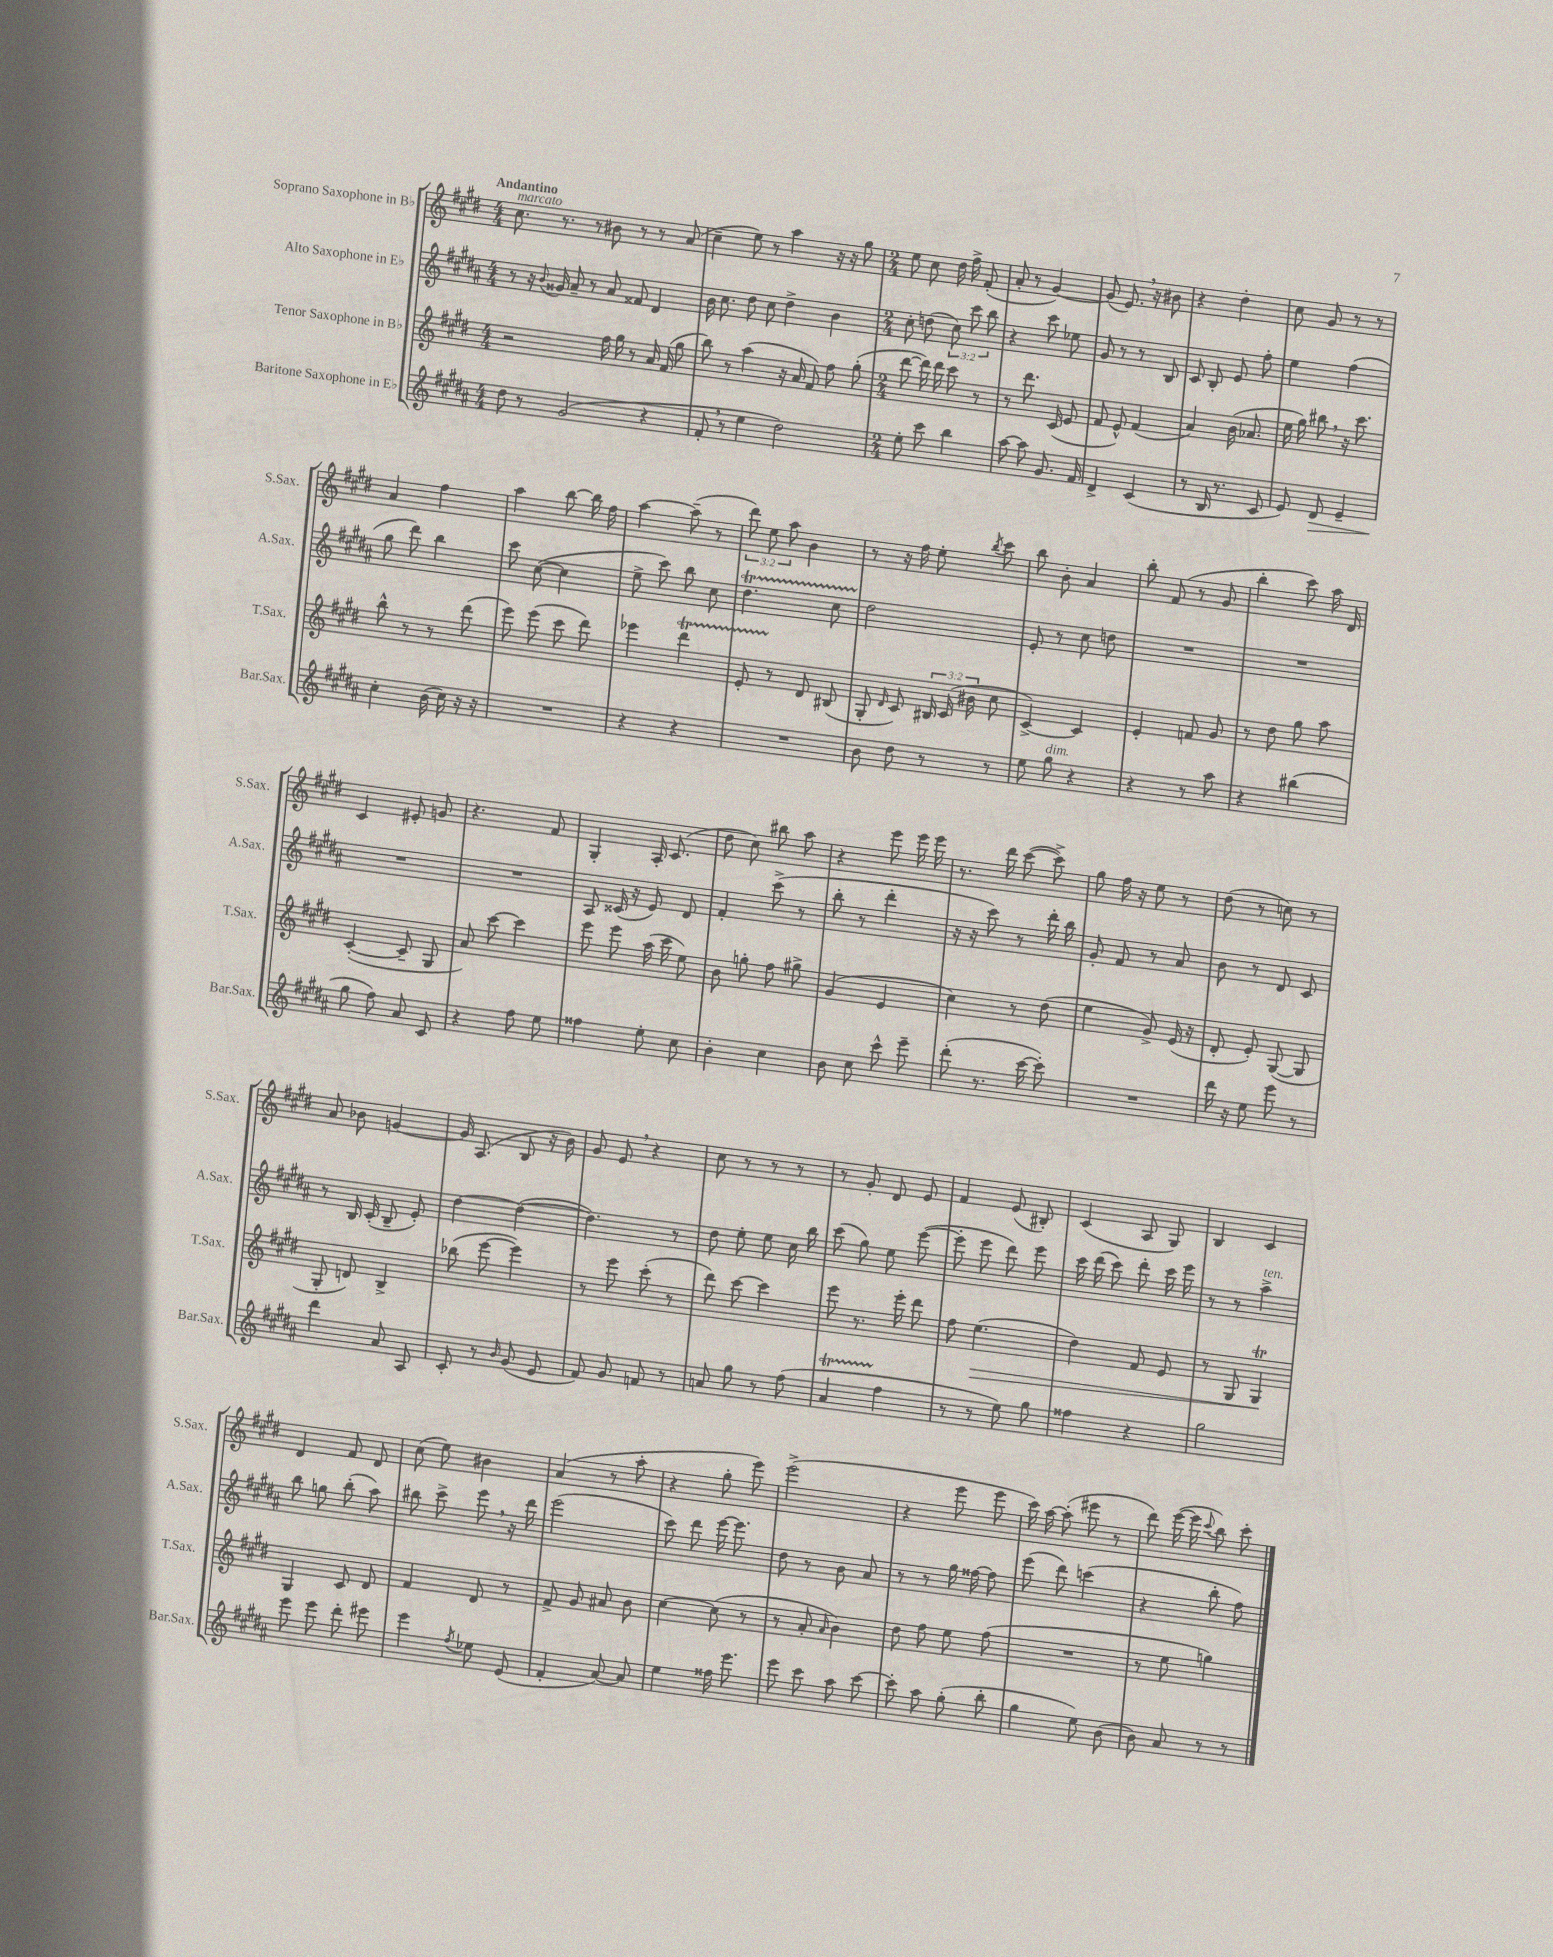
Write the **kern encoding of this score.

**kern	**dynam	**kern	**dynam	**kern	**kern
*part4	*part4	*part3	*part3	*part2	*part1
*staff4	*staff4	*staff3	*staff3	*staff2	*staff1
*I"Baritone Saxophone in E♭	*	*I"Tenor Saxophone in B♭	*	*I"Alto Saxophone in E♭	*I"Soprano Saxophone in B♭
*I'Bar.Sax.	*	*I'T.Sax.	*	*I'A.Sax.	*I'S.Sax.
*clefG2	*	*clefG2	*	*clefG2	*clefG2
*k[f#c#g#d#a#]	*	*k[f#c#g#d#]	*	*k[f#c#g#d#a#]	*k[f#c#g#d#]
*M4/4	*	*M4/4	*	*M4/4	*M4/4
=1	=1	=1	=1	=1	=1
!	!	!	!	!	!LO:TX:a:B:t=Andantino
!	!	!	!	!	!LO:TX:a:i:t=marcato
8dd#\	.	2r	.	8r	8.cc#\
8r	.	.	.	16r	.
.	.	.	.	8qqb/	.
.	.	.	.	16g##X/	8.r
(2g#/	.	.	.	8a#~/	.
.	.	.	.	8r	8r
.	.	16ff#\	.	8a#/	8b#X\
.	.	16gg#\	.	.	.
.	.	8r	.	8f##X/	8r
4r	.	16a/	.	4d#/	8r
.	.	(16f#/	.	.	.
.	.	8gg#\	.	.	(8a/
=2	=2	=2	=2	=2	=2
8f#',/	.	8bb\)	.	16b\	4cc#~\
.	.	.	.	8.cc#\	.
8r	.	8r	.	.	.
4ee\	.	(4aa\	.	8dd#\	8ee\)
.	.	.	.	8cc#\	8r
2dd#\)	.	16r	.	4dd#^\	4aa\
.	.	16a/	.	.	.
.	.	8f#/)	.	.	.
.	.	8ff#\	.	4b\	16r
.	.	.	.	.	16r
.	.	(8gg#'\	.	.	8gg#\
=3	=3	=3	=3	=3	=3
*M2/4	*	*M2/4	*	*M2/4	*M2/4
8ee'\	.	[8ddd#\	.	8cc#'\	8ee\
8ccc#\	.	16ddd#\])	.	(8ddn\	8cc#\
.	.	16ddd#\	.	.	.
4bb\	.	8ccc#\	.	12cc#\)	16dd#\
.	.	.	.	.	16ff#^\
.	.	.	.	12ccc#\	.
.	.	8r	.	.	(8f#'/
.	.	.	.	12bb\	.
=4	=4	=4	=4	=4	=4
[8aa#\	.	8r	.	4r	8a'/
8aa#\]	.	8.ddd#\	.	.	8r
8.g#/	.	.	.	8ccc#\	[4g#/)
.	.	(16c#/	.	.	.
.	.	8e/	.	8ee-X\	.
16f#/	.	.	.	.	.
=5	=5	=5	=5	=5	=5
4d#^/	.	8f#/	.	8g#/	(8g#/]
.	.	8e^^/)	.	8r	8.e,/)
(4c#/	.	(4f#/	.	8r	.
.	.	.	.	.	16r
.	.	.	.	8B/	8b#X\
=6	=6	=6	=6	=6	=6
8r	.	4a/)	.	8c#/	4r
16B/	.	.	.	8B'/	.
8.r	.	.	.	.	.
.	.	(16b\	.	8e/	4dd#'\
.	.	8.a-X/	.	.	.
8c#/	.	.	.	8ff#'\	.
=7	=7	=7	=7	=7	=7
8e/)	.	16ee\	.	4ee\	8cc#\
.	.	16gg#\)	.	.	.
!	!LO:HP:b	!	!	!	!
8d#/	>	8bb#X,\	.	.	8g#/
4e~/	.	16r	.	(4ff#\	8r
.	.	8.ccc#\	.	.	.
.	.	.	.	.	8r
!!LO:LB:g=z
=8	=8	=8	=8	=8	=8
4cc#'\	.	8bb^^\	.	8gg#\	4a/
.	.	8r	.	8ddd#\)	.
(16b\	]	8r	.	4bb\	4ff#\
16cc#\)	.	.	.	.	.
16r	.	(8ddd#\	.	.	.
16r	.	.	.	.	.
=9	=9	=9	=9	=9	=9
2r	.	8eee\)	.	8ccc#\	4aa\
.	.	(8eee\	.	([8cc#\	.
.	.	8ccc#\	.	4cc#\]	[8bb\
.	.	8ddd#\)	.	.	16bb\]
.	.	.	.	.	16ff#\
=10	=10	=10	=10	=10	=10
4r	.	4eee-X\	.	8ee^\	[4aa\
.	.	.	.	8ccc#\)	.
4r	.	4ddd#t\	.	8bb\	(8aa~\]
.	.	.	.	8cc#\	8r
=11	=11	=11	=11	=11	=11
2r	.	8eTTT'/	.	4.dd#t\	12ddd#\)
.	.	.	.	.	12ee\
.	.	8r	.	.	.
.	.	.	.	.	12aa\
.	.	8d#/	.	.	4b\
.	.	(8B#X/	.	8cc#TTT\	.
=12	=12	=12	=12	=12	=12
8b\	.	8G#'/	.	2dd#\	8r
.	.	16qqd#/	.	.	.
8dd#\	.	8c#/)	.	.	16r
.	.	.	.	.	16ff#\
8r	.	24B#X/	.	.	8ee'\
.	.	(24c#/	.	.	.
.	.	24b#X\	.	.	.
.	.	.	.	.	8qbb/
8r	.	8cc#\	.	.	8ccc#\
=13	=13	=13	=13	=13	=13
8ee\	.	[4c#^/)	.	8e'/	8bb\
!LO:TX:a:i:t=dim.	!	!	!	!	!
8gg#\	.	.	.	8r	8b'\
4r	.	4c#/]	.	8cc#\	4a/
.	.	.	.	8ddn\	.
=14	=14	=14	=14	=14	=14
4r	.	4e'/	.	2r	8bb'\
.	.	.	.	.	(8f#/
8r	.	8fn/	.	.	8r
8aa#\	.	8g#/	.	.	8g#/
=15	=15	=15	=15	=15	=15
4r	.	8r	.	2r	4bb'\
.	.	8dd#\	.	.	.
(4bb#X\	.	8gg#\	.	.	8ccc#\)
.	.	8aa\	.	.	16aa\
.	.	.	.	.	16d#/
!!LO:LB:g=z
=16	=16	=16	=16	=16	=16
8gg#\	.	([4c#'/	.	2r	4c#/
8ff#\)	.	.	.	.	.
8a#/	.	8c#~/]	.	.	8e#X'/
8c#/	.	8G#/	.	.	8gn/
=17	=17	=17	=17	=17	=17
4r	.	8a/)	.	2r	4.r
.	.	[8ccc#\	.	.	.
8ff#\	.	4ccc#\]	.	.	.
8ee\	.	.	.	.	8f#/
=18	=18	=18	=18	=18	=18
4ff##X\	.	8eee\	.	8A#/	4G#'/
.	.	8eee\	.	(16c##X/	.
.	.	.	.	16r	.
8ee'\	.	(16aa\	.	8e/)	16A'/
.	.	16ccc#\	.	.	(8.c#/
8cc#\	.	8ee\)	.	8d#/	.
=19	=19	=19	=19	=19	=19
4b'\	.	8b\	.	4f#'/	8dd#\
.	.	8ggn'\	.	.	8cc#\)
4cc#\	.	8ff#\	.	(8ccc#^\	8bb#X\
.	.	8gg#X^\	.	8r	8aa\
=20	=20	=20	=20	=20	=20
8b\	.	(4g#/	.	8bb'\	4r
8cc#\	.	.	.	8r	.
8ccc#^^\	.	4e/	.	4ddd#'\	8eee\
8eee~\	.	.	.	.	16eee\
.	.	.	.	.	16eee\
=21	=21	=21	=21	=21	=21
(8ddd#'\	.	4cc#\)	.	16r	8.r
.	.	.	.	16r	.
8.r	.	.	.	8ccc#\)	.
.	.	.	.	.	16ddd#\
.	.	8r	.	8r	([8ccc#\
[16ccc#\	.	.	.	.	.
8ccc#'\])	.	(8dd#\	.	16ddd#'\	8ccc#^\])
.	.	.	.	16bb\	.
=22	=22	=22	=22	=22	=22
2r	.	4ee\	.	8g#'/	8gg#\
.	.	.	.	8f#/	16ff#\
.	.	.	.	.	16r
.	.	8g#^/)	.	8r	8ee\
.	.	(16e/	.	8a#/	8r
.	.	16r	.	.	.
=23	=23	=23	=23	=23	=23
16ddd#\	.	8d#'/	.	8b\	(8dd#\
16r	.	.	.	.	.
8ee\	.	8e'/)	.	8r	8r
8eee\	.	([8G#/	.	8d#/	8ccn\)
8r	.	8G#/]	.	8c#/	8r
!!LO:LB:g=z
=24	=24	=24	=24	=24	=24
4ddd#\	.	8G#'/	.	8r	8a/
.	.	8dn/)	.	16B/	8b-X\
.	.	.	.	(16c#'/	.
8a#/	.	4B^/	.	8B~/	[4gn/
8A#/	.	.	.	8e'/)	.
=25	=25	=25	=25	=25	=25
8c#'/	.	(8bb-X\	.	[4dd#\	16g/]
.	.	.	.	.	(8.A/
8r	.	[8eee\	.	.	.
16qqb/	.	.	.	.	.
(8g#/	.	4eee\])	.	(4dd#\_	8B/
8e/	.	.	.	.	16r
.	.	.	.	.	16b\)
=26	=26	=26	=26	=26	=26
8f#/)	.	8r	.	4.dd#\])	8g#/
8g#/	.	8eee\	.	.	8e,/
8fn/	.	(8ccc#'\	.	.	4r
8r	.	8r	.	8r	.
=27	=27	=27	=27	=27	=27
8an/	.	8ddd#\)	.	8dd#\	8cc#\
8gg#\	.	[8ccc#\	.	8ee'\	8r
8r	.	4ccc#\]	.	8ee\	8r
(8ff#\	.	.	.	16cc#\	8r
.	.	.	.	16bb\	.
=28	=28	=28	=28	=28	=28
4a#t/	.	8eee\	.	(8ccc#\	8r
.	.	8.r	.	8gg#\)	8g#'/
4ff#\	.	.	.	8ee\	8d#/
.	.	16eee'\	.	.	.
.	.	8ddd#\	.	([8eee\	8e/
=29	=29	=29	=29	=29	=29
8r	.	8ff#\	.	8eee'\]	4f#/
!	!	!	!LO:HP:b	!	!
8r	.	(4.ee\	>	8eee\	.
8ee\)	.	.	.	8ddd#\)	(8e/
8gg#\	.	.	.	8eee\	8B#X'/)
=30	=30	=30	=30	=30	=30
4ff##X\	.	4dd#\)	.	16ccc#\	(4c#/
.	.	.	.	(16ddd#\	.
.	.	.	.	8ccc#\)	.
4r	.	8f#/	.	8ddd#'\	8A/
.	.	8e/	.	16ccc#\	8G#/)
.	.	.	.	16eee\	.
=31	=31	=31	=31	=31	=31
2gg#\	.	8r	.	8r	4B/
.	.	8G#/	.	8r	.
!	!	!	!	!LO:TX:a:i:t=ten.	!
.	.	4G#t/	.	4aa#^\	4c#/
.	.	.	]	.	.
!!LO:LB:g=z
=32	=32	=32	=32	=32	=32
8eee\	.	4G#/	.	8bb\	4d#/
8eee\	.	.	.	8ggn\	.
8ddd#'\	.	8c#/	.	(8bb'\	8f#/
8eee#X\	.	8d#/	.	8aa#\)	8d#/
=33	=33	=33	=33	=33	=33
4eee\	.	4f#/	.	8bb#X\	(8cc#\
.	.	.	.	8ccc#^\	8ee\)
8qff#/	.	.	.	.	.
8ee-X\	.	8d#/	.	8eee,\	4b#X\
(8e/	.	8r	.	16r	.
.	.	.	.	16ddd#\	.
=34	=34	=34	=34	=34	=34
4f#'/	.	8f#^/	.	(2eee\	(4a/
.	.	8g#/	.	.	.
[8a#/)	.	8a#X/	.	.	8r
8a#/]	.	8b\	.	.	8aa'\
=35	=35	=35	=35	=35	=35
4ee\	.	[4cc#\	.	8ccc#\)	4r
.	.	.	.	8ddd#\	.
16ff##X\	.	(8cc#\]	.	[16eee\	8gg#'\
8.eee\	.	.	.	8.eee\]	.
.	.	8r	.	.	8eee\)
=36	=36	=36	=36	=36	=36
8eee\	.	8r	.	8dd#\	(2eee^\
8ccc#\	.	8a'/	.	8r	.
.	.	16qqa/	.	.	.
8aa#\	.	4b\)	.	8b\	.
[8ccc#\	.	.	.	8a#/	.
=37	=37	=37	=37	=37	=37
8ccc#'\]	.	8dd#\	.	8r	4r
8aa#\	.	8ff#\	.	8r	.
(8gg#'\	.	8ee\	.	16gg#\	8eee\
.	.	.	.	[16ff##X\	.
8bb'\	.	(8ff#\	.	8ff##\]	8eee\
=38	=38	=38	=38	=38	=38
4gg#\	.	2r	.	(8eee\	16ccc#\)
.	.	.	.	.	[16aa\
.	.	.	.	8ddd#\)	(8aa'\]
8ee\)	.	.	.	(4cccn\	8eee#X\
(8b\	.	.	.	.	8r
=39	=39	=39	=39	=39	=39
8b\)	.	8r	.	4r	8ddd#\)
8a#/	.	8ee\	.	.	([16eee\
.	.	.	.	.	16eee\]
.	.	.	.	.	8qqccc#/
8r	.	4ggn\)	.	8bb'\	8bb\)
8r	.	.	.	8ff#\)	8ccc#'\
==	==	==	==	==	==
*-	*-	*-	*-	*-	*-
